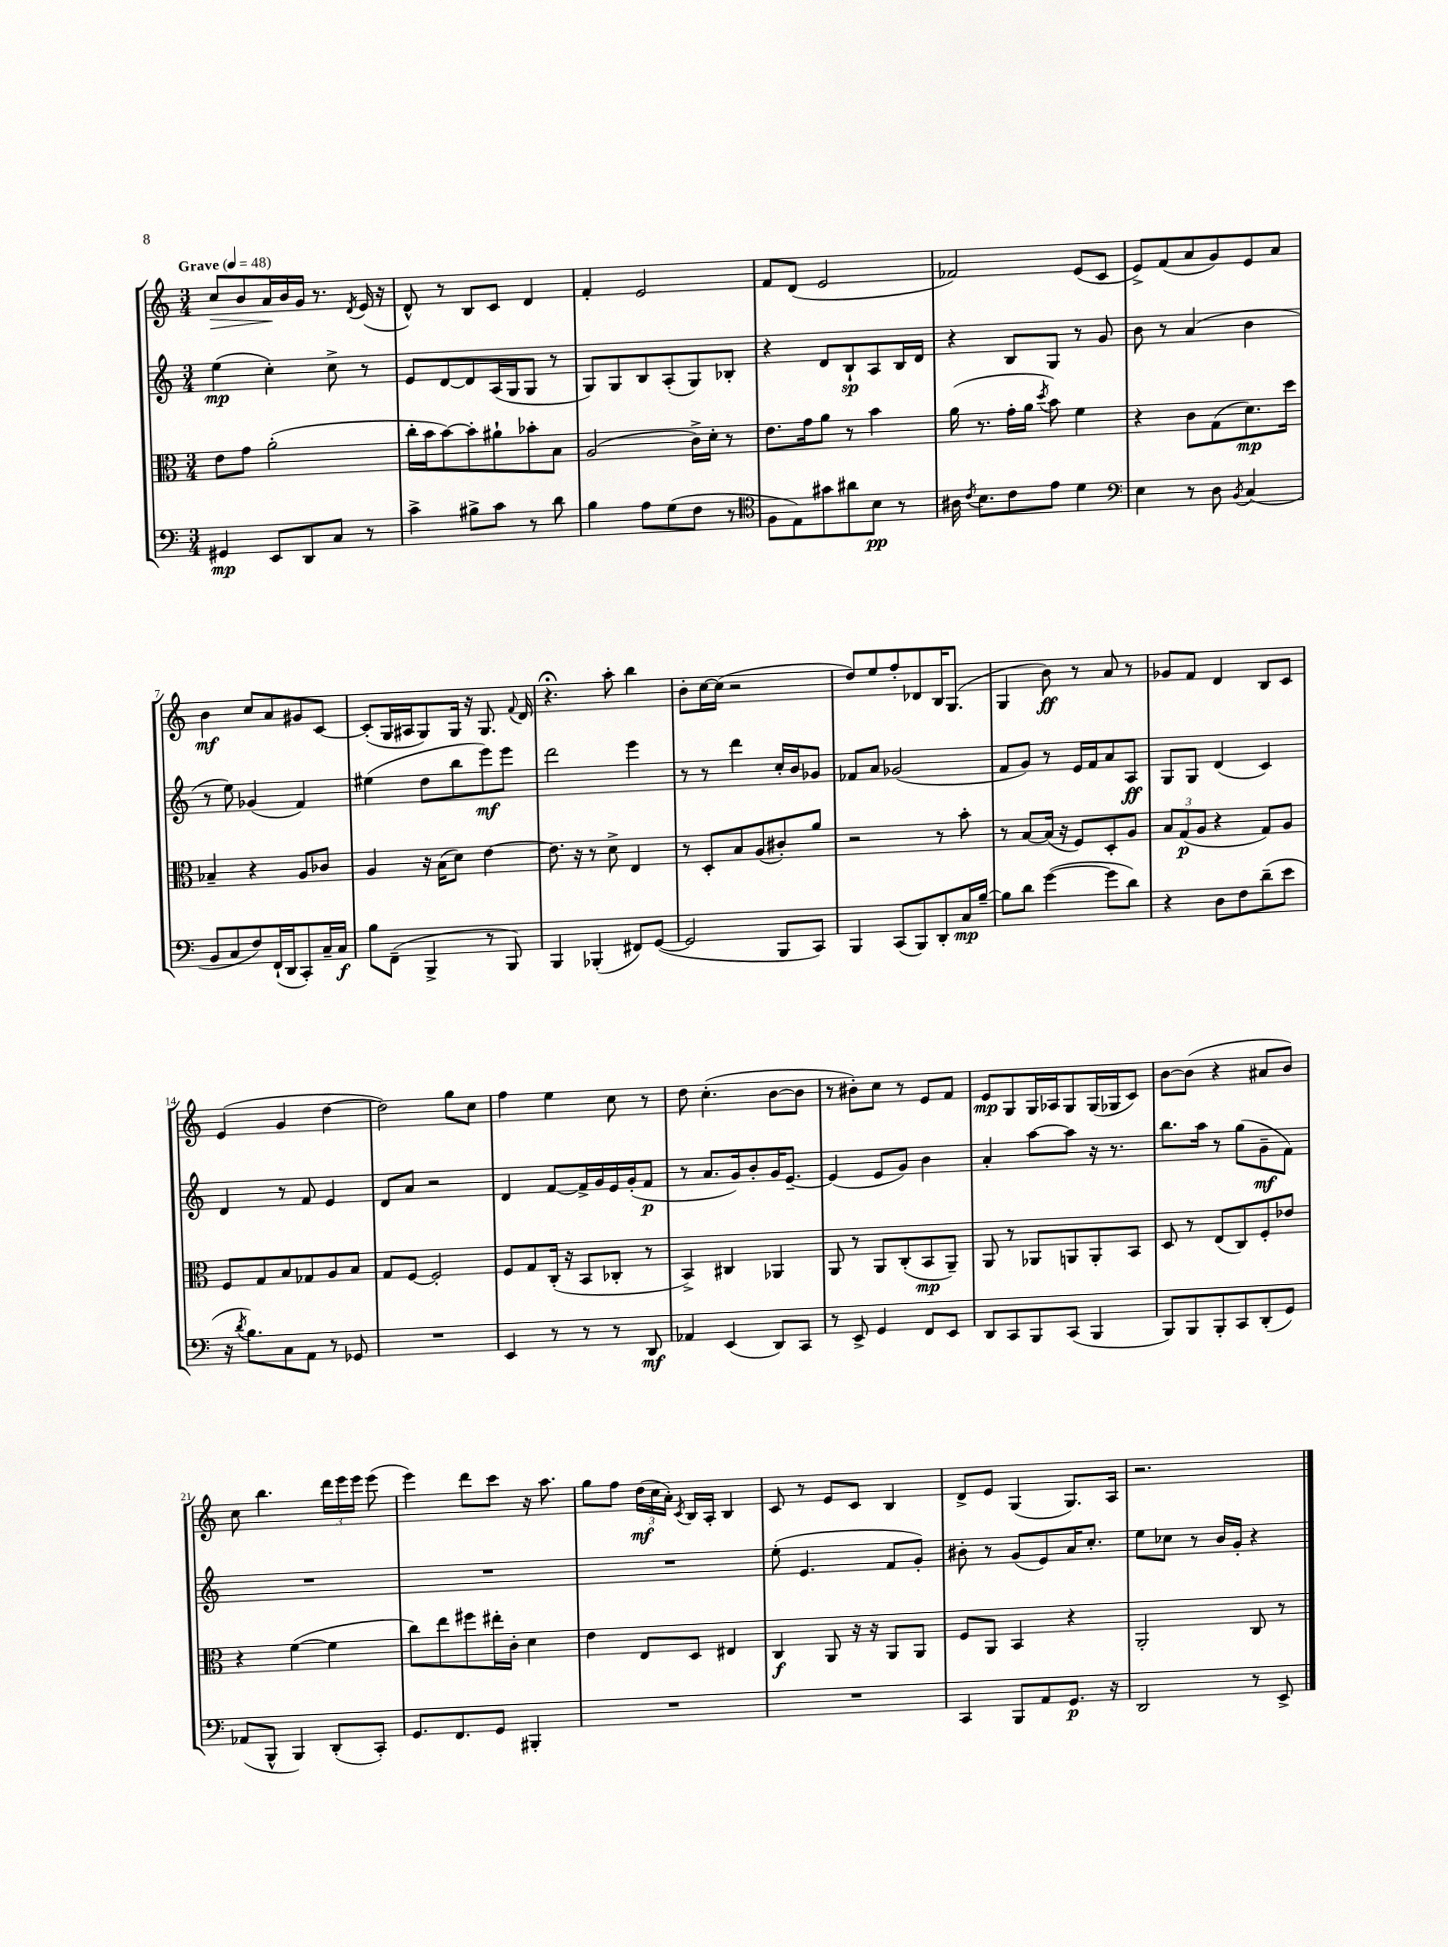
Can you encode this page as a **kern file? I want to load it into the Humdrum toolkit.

**kern	**kern	**kern	**kern
*staff4	*staff3	*staff2	*staff1
*clefF4	*clefC3	*clefG2	*clefG2
*k[]	*k[]	*k[]	*k[]
*M3/4	*M3/4	*M3/4	*M3/4
*MM48	*MM48	*MM48	*MM48
4GG#	8e	(4ee	8cc
.	8g	.	8b
8EE	(2a'	4cc')	16a
.	.	.	16b
8DD	.	.	16g
.	.	.	8.r
8C	.	8cc^	.
.	.	.	8qd
8r	.	8r	(16e
.	.	.	16r
=	=	=	=
4c^	16cc'	8e	8d^^)
.	16b	.	.
.	[8b)	[8d	8r
8B#^	8b']	8d]	8B
8c	8a#`	(16A	8c
.	.	16G	.
8r	8b-'	8G	4d
8d	8B	8r	.
=	=	=	=
4B	(2A	8G)	4f'
.	.	8G	.
8A	.	8B	2e
(8G	.	(8A'	.
8F	16c^)	8G)	.
.	16d'	.	.
8r	8r	8B-'	.
=	=	=	=
*clefC4	*	*	*
8F	8.e	4r	8f
8E)	.	.	(8d
.	16g	.	.
8g#	8a	8d	2e
8a#	8r	8B`	.
8B	4b	8A	.
8r	.	16B	.
.	.	16d	.
=	=	=	=
16A#	(16a	4r	2f-)
8qc	.	.	.
8.B	8.r	.	.
8c	16g'	8B	.
.	16a	.	.
.	8qdd	.	.
8e	8b)	8G	.
4d	4f	8r	(8e
.	.	8g	8c
=	=	=	=
*clefF4	*	*	*
4E	4r	8b	8e^)
.	.	8r	(8f
8r	8c	(4a	8a
8D	(8G	.	8g)
8qBB	.	.	.
(4C	8.d)	4b	8e
.	.	.	8a
.	16dd	.	.
=	=	=	=
8BB	4B-~	8r	4b
8C	.	8ee)	.
8F)	4r	(4g-	8cc
(16FF`	.	.	8a
16DD	.	.	.
8CC')	8A	4f)	8g#
16C~	8c-	.	[8c
16C	.	.	.
=	=	=	=
8B	4A	(4ee#	(8c']
(8FF~	.	.	16G
.	.	.	16A#
4BBB^	16r	8dd	8G)
.	(16B	.	.
.	8d)	8bb	16G
.	.	.	16r
8r	[4e	8eee)	8.G
8BBB)	.	8eee	.
.	.	.	8qqf
.	.	.	16d
=	=	=	=
4BBB	8.e]	2ddd	4.r;
.	16r	.	.
(4BBB-'	8r	.	.
.	8d^	.	8aa'
8FF#)	4E	4eee	4bb
([8GG	.	.	.
=	=	=	=
2GG]	8r	8r	8b'
.	8D'	8r	[16cc
.	.	.	(16cc]
.	8B	4ddd	2r
.	(8A	.	.
8BBB	8c#')	16cc'	.
.	.	16b	.
8CC)	8a	8g-	.
=	=	=	=
4BBB	2r	8f-	8dd)
.	.	8a	8ee
(8CC	.	(2g-	8ff'
8BBB)	.	.	8d-
8DD'	8r	.	16B
.	.	.	(8.G
16C	8b'	.	.
[16B~	.	.	.
=	=	=	=
8B]	8r	8f	4G
8d	[8B	8g)	.
([4g	(16B]	8r	8b)
.	16r	.	.
.	8F)	16e	8r
.	.	16f	.
8g]	8D'	8a	8a
8d)	8A	8A	8r
=	=	=	=
4r	12B	8G	8g-
.	(12G	.	.
.	.	8G	8f
.	12A	.	.
8D	4r	(4d	4d
8F	.	.	.
(8d~	8G)	4c)	8B
8e	8A	.	8c
=	=	=	=
16r	8F	4d	(4e
8qd	.	.	.
8.B)	.	.	.
.	8G	.	.
8C	8B	8r	4g
8AA	8G-	8f	.
8r	8A	4e	[4dd
8GG-	8B	.	.
=	=	=	=
2.r	8G	8d	2dd])
.	[8F	8a	.
.	2F']	2r	.
.	.	.	8gg
.	.	.	8cc
=	=	=	=
4EE	8F	4d	4ff
.	8G	.	.
8r	(16C'	[8f	4ee
.	16r	.	.
8r	8BB	16f^]	.
.	.	16g	.
8r	8C-'	16e	8cc
.	.	(16g'	.
8DD	8r	8f	8r
=	=	=	=
4AA-	4BB^)	8r	8dd
.	.	8.a	(4.cc'
(4EE	4C#	.	.
.	.	16g)	.
.	.	8b'	.
8DD)	4AA-	16g	[8b
.	.	[8.e~	.
8CC	.	.	8b]
=	=	=	=
8r	8AA	(4e]	8r
8EE^	8r	.	8b#')
4GG	8AA	8e	8cc
.	(8C'	8g)	8r
8FF	8BB	4b	8e
8EE	8AA~)	.	8f
=	=	=	=
8DD	8AA	4a'	8e
8CC	8r	.	8G
8BBB	8AA-	[8aa	16G
.	.	.	16A-
(8CC	8AA	8aa]	8G
4BBB	8AA'	16r	(16G
.	.	8.r	16G-
.	8BB	.	8c)
=	=	=	=
8BBB)	8D	8.bb	[8b
8BBB	8r	.	(8b]
.	.	16aa	.
8BBB'	(8E	8r	4r
8CC	8C)	(8gg	.
(8DD'	8F'	8g~	8a#
8GG)	8e-	8f)	8b)
=	=	=	=
(8AA-	4r	2.r	8cc
8BBB^^	.	.	4.bb
4BBB)	([4f	.	.
(8DD'	4f]	.	24ddd
.	.	.	24eee
.	.	.	24eee
8CC')	.	.	(8eee
=	=	=	=
8.GG	8cc)	2.r	4eee)
.	8ee	.	.
8.FF	.	.	.
.	8ff#	.	8ddd
8GG	16ee#'	.	8ccc
.	16c'	.	.
4BBB#'	4d	.	16r
.	.	.	8.aa
=	=	=	=
2.r	4e	2.r	8gg
.	.	.	8ff
.	8E	.	(24dd
.	.	.	24cc
.	.	.	24a')
.	.	.	8qc
.	8D	.	16B
.	.	.	16A'
.	4E#	.	4B
=	=	=	=
2.r	4C	(8ee'	8c
.	.	4.e	8r
.	8AA	.	8e
.	16r	.	8c
.	16r	.	.
.	8AA	8f	4B
.	8AA	8g')	.
=	=	=	=
4CC	8F	8b#'	8d^
.	8AA	8r	8e
8BBB	4BB	(8g	(4G
8AA	.	8e)	.
8.GG	4r	16a	8.G)
.	.	8.cc'	.
16r	.	.	16A
=	=	=	=
2DD	2AA'	8ee	2.r
.	.	8cc-	.
.	.	8r	.
.	.	16b	.
.	.	16g'	.
8r	8C	4r	.
8EE^	8r	.	.
==	==	==	==
*-	*-	*-	*-
